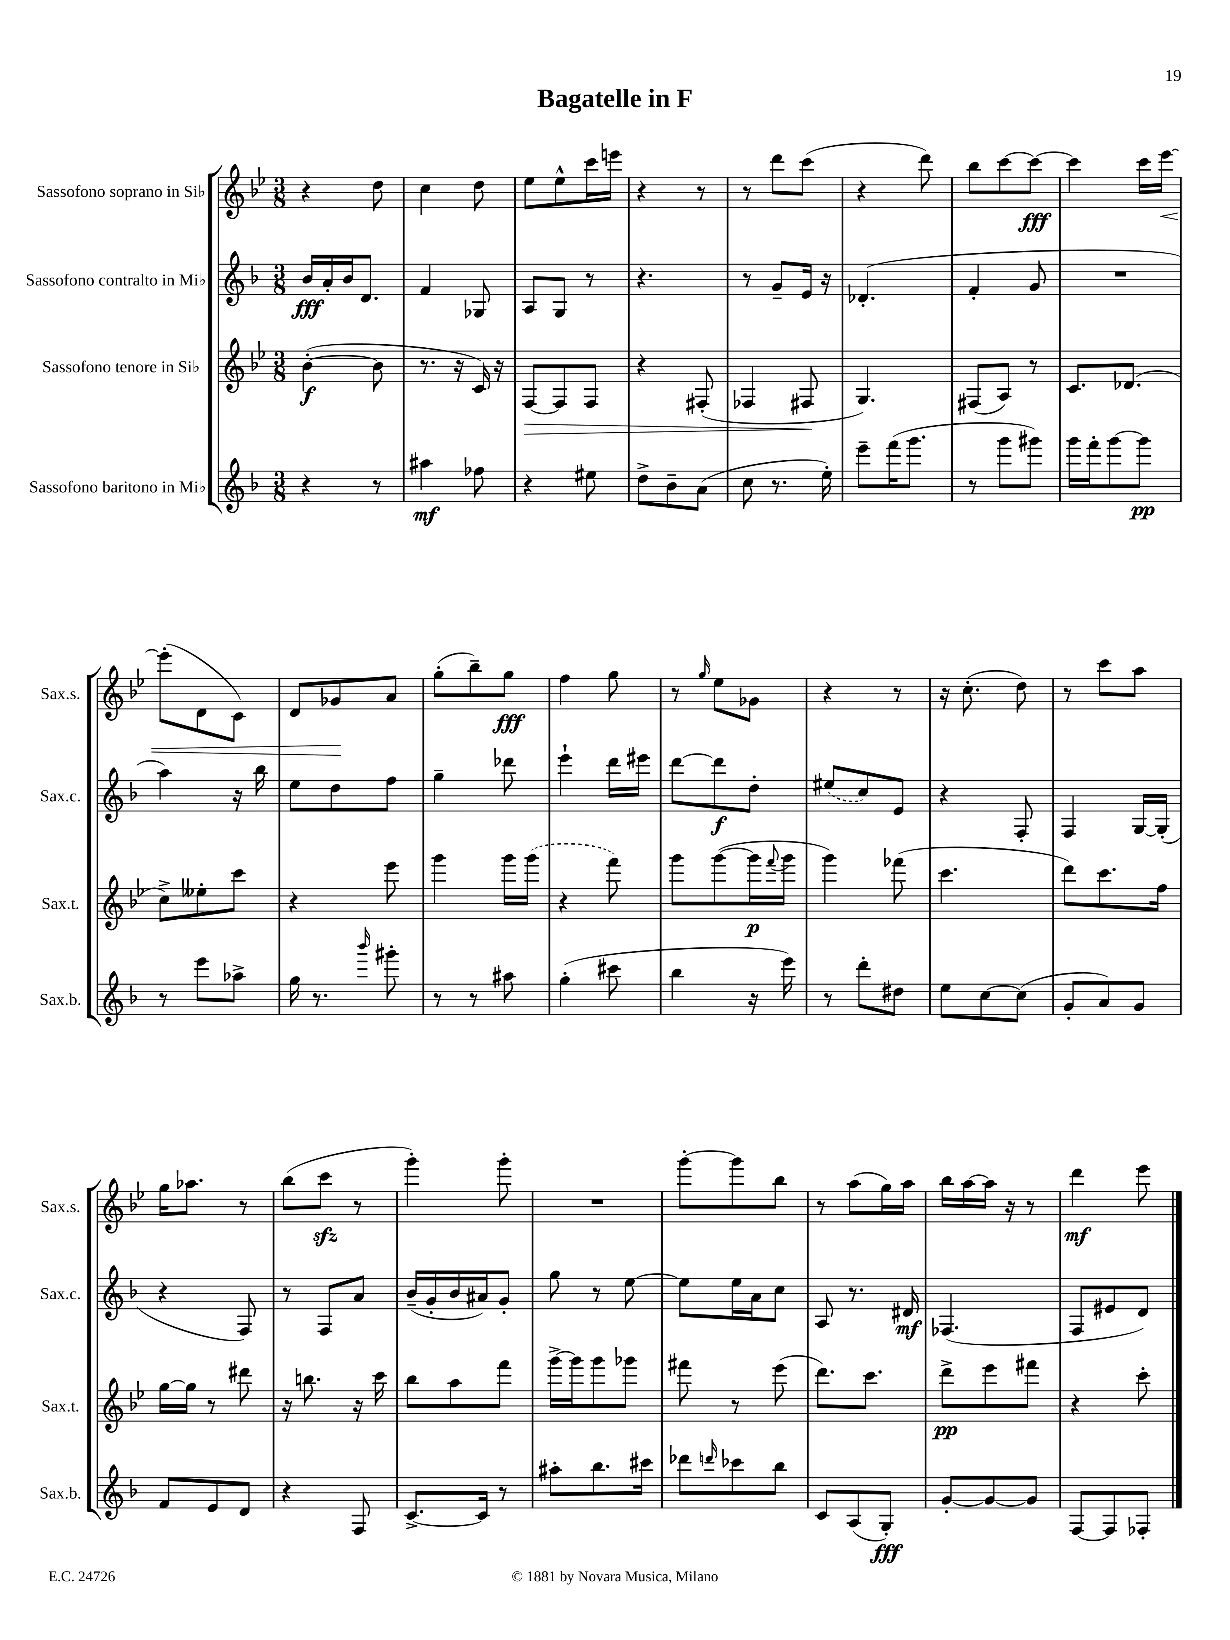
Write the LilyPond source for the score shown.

\header { title = "Bagatelle in F" }
<<
\new StaffGroup <<
\new Staff = "s0" \with { instrumentName = "Sassofono soprano in Sib" shortInstrumentName = "Sax.s." } {
    \clef treble \key bes \major \numericTimeSignature \time 3/8
    r4 d''8 |
    c''4 d''8 |
    ees''8 ees''8-^ c'''16 e'''16 |
    r4 r8 |
    r8 d'''8 c'''8( |
    r4 d'''8) |
    bes''8 c'''8~ c'''8~\fff |
    c'''4 c'''16 ees'''16~\< |
    ees'''8-.( d'8 c'8) |
    d'8 ges'8\! a'8 |
    g''8-.( bes''8--) g''8\fff |
    f''4 g''8 |
    r8 \grace { g''16 } ees''8 ges'8 |
    r4 r8 |
    r16 c''8.-.( d''8) |
    r8 c'''8 a''8 |
    g''16 aes''8. r8 |
    bes''8( c'''8\sfz r8 |
    g'''4-.) g'''8-. |
    R4. |
    g'''8~-. g'''8 bes''8 |
    r8 a''8( g''16) a''16 |
    bes''16 a''16~ a''16 r16 r8 |
    d'''4\mf ees'''8 \bar "|." |
}
\new Staff = "s1" \with { instrumentName = "Sassofono contralto in Mib" shortInstrumentName = "Sax.c." } {
    \clef treble \key f \major \numericTimeSignature \time 3/8
    bes'16\fff a'16-. bes'16 d'8. |
    f'4 ges8 |
    a8 g8 r8 |
    r4. |
    r8 g'8-- e'16 r16 |
    des'4.-.( |
    f'4-. g'8 |
    R4. |
    a''4) r16 bes''16 |
    e''8 d''8 f''8 |
    g''4-- des'''8 |
    e'''4-! d'''16 eis'''16 |
    d'''8~ d'''8\f d''8-. |
    \once \slurDashed eis''8( c''8) e'8 |
    r4 f8-. |
    f4 g16~ g16-.( |
    r4 f8) |
    r8 f8 a'8 |
    bes'16--( g'16-. bes'16 ais'16) g'8-. |
    g''8 r8 e''8~ |
    e''8 e''16 a'16 c''8 |
    a8 r8. dis'16\mf |
    fes4.( |
    f8 eis'8 d'8) \bar "|." |
}
\new Staff = "s2" \with { instrumentName = "Sassofono tenore in Sib" shortInstrumentName = "Sax.t." } {
    \clef treble \key bes \major \numericTimeSignature \time 3/8
    bes'4~-.\f( bes'8 |
    r8. r16 c'16) r16 |
    f8~\> f8 f8 |
    r4 fis8-.( |
    fes4 fis8\! |
    g4.) |
    fis8( a8) r8 |
    c'8. des'8.( |
    c''8->) eeses''8-. c'''8 |
    r4 ees'''8 |
    g'''4 g'''16 \once \slurDashed g'''16( |
    r4 f'''8) |
    g'''8 g'''8~( g'''16\p \appoggiatura { f'''8 } g'''16 |
    g'''4) fes'''8( |
    c'''4. |
    d'''8) c'''8. f''16 |
    g''16~ g''16 r8 dis'''8 |
    r16 b''8. r16 c'''16 |
    bes''8 a''8 f'''8 |
    g'''16~-> g'''16 g'''8 ges'''8 |
    fis'''8 r8 ees'''8( |
    d'''8.) c'''8. |
    d'''8->\pp ees'''8 fis'''8 |
    r4 c'''8-. \bar "|." |
}
\new Staff = "s3" \with { instrumentName = "Sassofono baritono in Mib" shortInstrumentName = "Sax.b." } {
    \clef treble \key f \major \numericTimeSignature \time 3/8
    r4 r8 |
    ais''4\mf fes''8 |
    r4 eis''8 |
    d''8-> bes'8-- a'8( |
    c''8 r8. e''16-.) |
    e'''8-- f'''16( g'''8. |
    r8 g'''8 gis'''8) |
    g'''16 f'''16-. g'''8~ g'''8\pp |
    r8 e'''8 aes''8-> |
    g''16 r8. \grace { bes'''16 } gis'''8-. |
    r8 r8 ais''8 |
    g''4-.( cis'''8 |
    bes''4 r16 e'''16) |
    r8 d'''8-. dis''8 |
    e''8 c''8~ c''8( |
    g'8-. a'8) g'8 |
    f'8 e'8 d'8 |
    r4 f8 |
    c'8.~-> c'16 r8 |
    ais''8-. bes''8. cis'''16 |
    des'''8 \grace { d'''16 } ces'''8 bes''8 |
    c'8 a8( g8-.\fff) |
    g'8~-. g'8~ g'8 |
    f8~ f8 fes8-. \bar "|." |
}
>>
>>
\layout { \context { \Score \remove "Bar_number_engraver" } }
